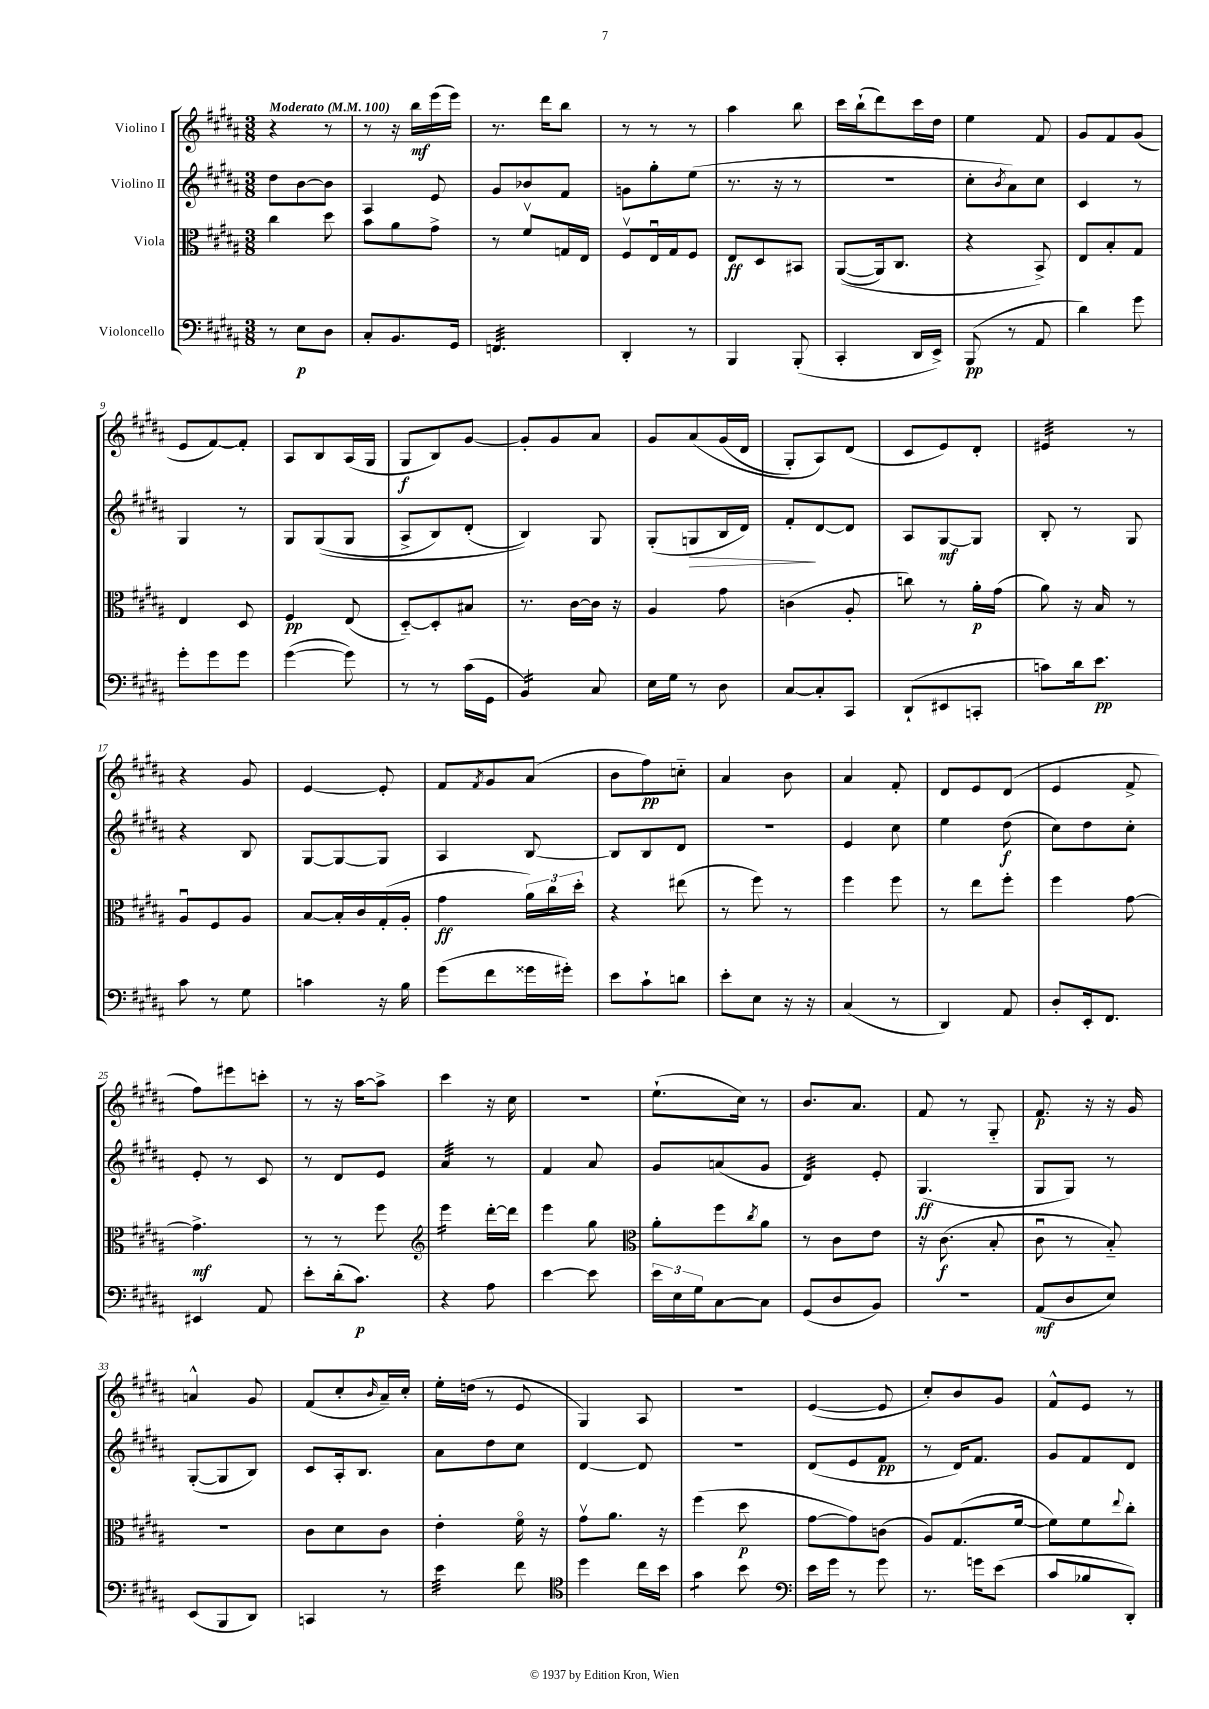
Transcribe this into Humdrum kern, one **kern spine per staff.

**kern	**kern	**kern	**kern
*staff4	*staff3	*staff2	*staff1
*clefF4	*clefC3	*clefG2	*clefG2
*k[f#c#g#d#a#]	*k[f#c#g#d#a#]	*k[f#c#g#d#a#]	*k[f#c#g#d#a#]
*M3/8	*M3/8	*M3/8	*M3/8
*MM100	*MM100	*MM100	*MM100
8r	4cc#	8dd#	4r
8E	.	[8b	.
8D#	8dd#	8b]	8r
=	=	=	=
8C#'	8b	4A#	8r
8.BB	8a#	.	16r
.	.	.	16bb
.	8g#^	8e	(16eee
16GG#	.	.	16eee)
=	=	=	=
4.FF	8r	8g#	8.r
.	8f#v	8b-	.
.	.	.	16ddd#
.	16G	8f#	8bb
.	16E	.	.
=	=	=	=
4DD#'	8F#v	8g	8r
.	16Eu	8gg#'	8r
.	16G#	.	.
8r	8F#	(8ee	8r
=	=	=	=
4BBB	8E	8.r	4aa#
.	8D#	.	.
.	.	16r	.
(8BBB'	8BB#	8r	8bb
=	=	=	=
4CC#'	&(([8AA#	4.r	16ccc#
.	.	.	(16bb`
.	16AA#])	.	8ddd#)
.	8.C#	.	.
16DD#	.	.	16ccc#
16EE^)	.	.	16dd#
=	=	=	=
(8BBB	4r	8cc#'	4ee
.	.	8qb	.
8r	.	8a#)	.
8AA#	8BB^&)	8cc#	8f#
=	=	=	=
4d#)	8E	4c#	8g#
.	8B'	.	8f#
8g#	8G#	8r	(8g#
=	=	=	=
8g#'	4E	4G#	8e
8g#	.	.	[8f#)
8g#	8D#	8r	8f#']
=	=	=	=
([4g#	4F#	8G#	8A#
.	.	&((8G#	8B
8g#])	(8E	8G#	(16A#
.	.	.	16G#
=	=	=	=
8r	[8D#'~)	8A#^	8G#
8r	8D#']	8B)	8B)
(16c#	8B#	(8d#'	[8g#
16GG#	.	.	.
=	=	=	=
4BB)	8.r	4B)&)	8g#']
.	.	.	8g#
.	[16c#	.	.
8C#	16c#]	8G#	8a#
.	16r	.	.
=	=	=	=
16E	4A#	(8G#'	8g#
16G#	.	.	.
8r	.	8G	&(8a#
8D#	8g#	16B	(16g#
.	.	16d#)	16d#
=	=	=	=
[8C#	(4c	8f#'	8G#')
8C#']	.	[8d#	8A#&)
8CC#	8A#'	8d#]	(8d#
=	=	=	=
(8DD#`	8cc)	8A#	8c#
8EE#	8r	[8G#	8e)
8CC'	16a#'	8G#]	8d#'
.	(16g#	.	.
=	=	=	=
8c)	8a#)	8B'	4e#
16d#	16r	8r	.
8.e	16B	.	.
.	8r	8G#	8r
=	=	=	=
8c#	8A#u	4r	4r
8r	8F#	.	.
8G#	8A#	8B	8g#
=	=	=	=
4c	[8B	[8G#	[4e
.	16B']	8G#_	.
.	16c#	.	.
16r	(16G#'	8G#]	8e']
16B	16A#'	.	.
=	=	=	=
(8g#	4g#	4A#	8f#
.	.	.	8qf#
8f#	.	.	8g#
16g##	24a#)	[8B	(8a#
.	24cc#	.	.
16g#')	.	.	.
.	24dd#'	.	.
=	=	=	=
8e	4r	8B]	8b
8c#`	.	8B	8ff#)
8d	(8ee#	8d#	8cc'~
=	=	=	=
8e'	8r	4.r	4a#
8E	8ff#)	.	.
16r	8r	.	8b
16r	.	.	.
=	=	=	=
(4C#	4ff#	4e	4a#
8r	8ff#	8cc#	8f#'
=	=	=	=
4DD#)	8r	4ee	8d#
.	8ee	.	8e
8AA#	8ff#'	(8dd#	(8d#
=	=	=	=
8D#'	4ff#	8cc#)	4e
16EE'	.	8dd#	.
8.FF#	.	.	.
.	[8g#	8cc#'	8f#^
=	=	=	=
4EE#	4.g#^]	8e'	8ff#)
.	.	8r	8eee#
8AA#	.	8c#	8ccc'
=	=	=	=
8e'	8r	8r	8r
(16d#'	8r	8d#	16r
8.c#)	.	.	[16aa#
.	8ff#	8e	8aa#^]
=	=	=	=
*	*clefG2	*	*
4r	4eee	4a#	4ccc#
8A#	[16ddd#'	8r	16r
.	16ddd#]	.	16cc#
=	=	=	=
[4e	4eee	4f#	4.r
8e]	8gg#	8a#	.
=	=	=	=
*	*clefC3	*	*
24e	8a#'	8g#	(8.ee`
24E	.	.	.
24G#	.	.	.
[8C#	8ff#	(8a	.
.	.	.	16cc#)
.	8qcc#	.	.
8C#]	8a#	8g#	8r
=	=	=	=
(8GG#	8r	4d#)	8.b
8D#	8c#	.	.
.	.	.	8.a#
8BB)	8e	8e'	.
=	=	=	=
4.r	16r	(4.G#	8f#
.	(8.c#	.	.
.	.	.	8r
.	8B'	.	8G#'~
=	=	=	=
(8AA#	8c#u	8G#	8.f#
8D#	8r	8G#)	.
.	.	.	16r
8E)	8B'~)	8r	16r
.	.	.	16g#
=	=	=	=
(8EE	4.r	([8G#'	4a^^
8BBB	.	8G#]	.
8DD#)	.	8B)	8g#
=	=	=	=
4CC	8c#	8c#	(8f#
.	8d#	16A#'	8cc#'
.	.	8.B	.
.	.	.	16qqb
8r	8c#	.	16a#~)
.	.	.	16cc#'
=	=	=	=
4e	4e'	8a#	16ee'
.	.	.	(16dd
.	.	8dd#	8r
8f#	16f#o	8cc#	8e
.	16r	.	.
=	=	=	=
*clefC4	*	*	*
4dd#	8g#v	[4d#	4G#)
.	8.a#	.	.
16cc#	.	8d#]	8A#
16b	16r	.	.
=	=	=	=
4g#	(4ff#	4.r	4.r
8b	8dd#	.	.
=	=	=	=
*clefF4	*	*	*
16e	[8g#	(8d#	([4e
16g#	.	.	.
8r	8g#])	8e	.
8g#	(8c	8f#	8e]
=	=	=	=
8.r	8A#)	8r	8cc#')
.	(8.G#	16d#)	8b
16g	.	8.f#	.
(8e	.	.	8g#
.	[16f#	.	.
=	=	=	=
8c#	8f#])	8g#	8f#^^
8B-	8f#	8f#	8e
.	8qqee	.	.
8DD#')	8cc#'	8d#	8r
==	==	==	==
*-	*-	*-	*-
